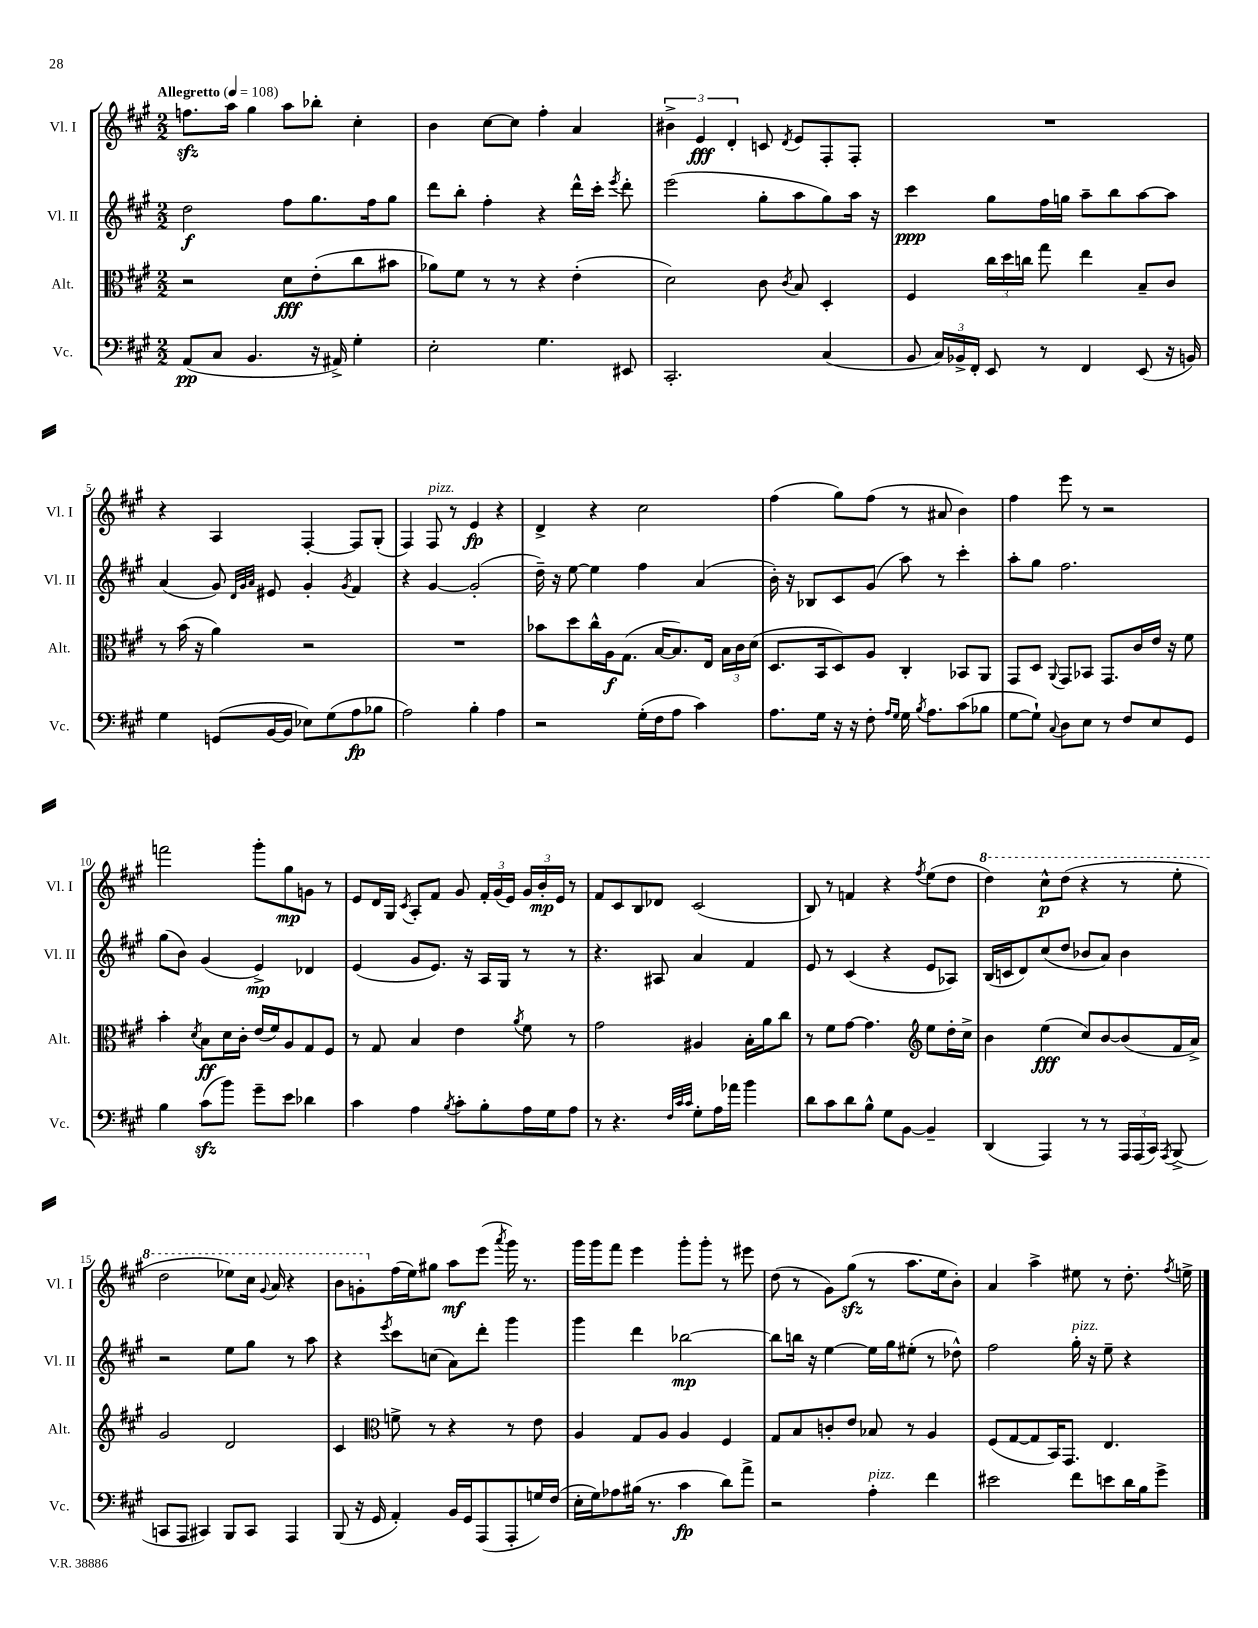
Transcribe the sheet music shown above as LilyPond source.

<<
\new StaffGroup <<
\new Staff = "s0" \with { instrumentName = "Vl. I" shortInstrumentName = "Vl. I" } {
    \clef treble \key a \major \numericTimeSignature \time 2/2 \tempo "Allegretto" 4 = 108
    \autoBeamOff f''8.[\sfz a''16] gis''4 a''8[ bes''8]-. cis''4-. |
    b'4 cis''8[~ cis''8] fis''4-. a'4 |
    \tuplet 3/2 { bis'4-> e'4\fff d'4-. } c'8 \acciaccatura { d'8 } e'8[ fis8-. fis8]-. |
    R1 |
    r4 a4 fis4~-. fis8[ gis8]-.( |
    fis4) fis8^\markup { \italic "pizz." } r8 e'4\fp r4 |
    d'4-> r4 cis''2 |
    fis''4( gis''8[) fis''8]( r8 ais'8 b'4) |
    fis''4 e'''8 r8 r2 |
    f'''2 gis'''8[-. gis''8\mp g'8] r8 |
    e'8[ d'16 gis16] \acciaccatura { cis'8 } a8[-. fis'8] gis'8 \tuplet 3/2 { fis'16[-. gis'16( e'16]) } \tuplet 3/2 { gis'16[ b'16-.\mp e'16] } r8 |
    fis'8[ cis'8 b8 des'8] cis'2( |
    b8) r8 f'4 r4 \acciaccatura { fis''8 } e''8[( d''8] |
    \ottava #1 d'''4) cis'''8[-^\p d'''8]( r4 r8 e'''8-. |
    d'''2 ees'''8[) cis'''16] \appoggiatura { gis''8 } a''16 r4 |
    b''8[ g''8-. \ottava #0 fis''16( e''16) gis''8] a''8[\mf e'''8]( \acciaccatura { a'''8 } gis'''16) r8. |
    gis'''16[ gis'''16 fis'''8] e'''4 gis'''8[-. gis'''8]-. r8 eis'''8 |
    d''8( r8 gis'8[) gis''8]\sfz( r8 a''8.[ e''16 b'8]-.) |
    a'4 a''4-> eis''8 r8 d''8.-. \acciaccatura { fis''8 } e''16-> \bar "|." |
}
\new Staff = "s1" \with { instrumentName = "Vl. II" shortInstrumentName = "Vl. II" } {
    \clef treble \key a \major \numericTimeSignature \time 2/2
    \autoBeamOff d''2\f fis''8[ gis''8. fis''16 gis''8] |
    d'''8[ b''8]-. fis''4-. r4 d'''16[-^ cis'''16]-. \acciaccatura { e'''8 } d'''8-. |
    e'''2( gis''8[-. a''8 gis''8) a''16] r16 |
    cis'''4\ppp gis''8[ fis''16 g''16] a''8[-- b''8 a''8~ a''8] |
    a'4( gis'8) \grace { d'32[ gis'32 a'32] } eis'8 gis'4-. \acciaccatura { gis'8 } fis'4 |
    r4 gis'4~ gis'2-.( |
    d''16--) r16 e''8~ e''4 fis''4 a'4( |
    b'16-.) r16 bes8[ cis'8 gis'8]( a''8) r8 cis'''4-. |
    a''8[-. gis''8] fis''2. |
    gis''8[( b'8]) gis'4( e'4->\mp) des'4 |
    e'4( gis'8[ e'8.]) r16 a16[ gis16] r8 r8 |
    r4. ais8 a'4 fis'4 |
    e'8 r8 cis'4( r4 e'8[ aes8]) |
    b16[( c'16 d'8) cis''8( d''8] bes'8[ a'8]) bes'4 |
    r2 e''8[ gis''8] r8 a''8 |
    r4 \acciaccatura { e'''8 } cis'''8[ c''8]( a'8[) d'''8]-. gis'''4 |
    gis'''4 d'''4 bes''2~\mp |
    bes''8[ b''16] r16 e''4~ e''16[ gis''16 eis''8]-.( r8 des''8-^) |
    fis''2 gis''16-.^\markup { \italic "pizz." } r16 e''8-- r4 \bar "|." |
}
\new Staff = "s2" \with { instrumentName = "Alt." shortInstrumentName = "Alt." } {
    \clef alto \key a \major \numericTimeSignature \time 2/2
    \autoBeamOff r2 d'8[\fff e'8-.( cis''8 bis'8] |
    aes'8[) fis'8] r8 r8 r4 e'4-.( |
    d'2) cis'8 \acciaccatura { cis'8 } b8 d4-. |
    fis4 \tuplet 3/2 { cis''16[ d''16 c''16] } gis''8 e''4 b8[-- cis'8] |
    r8 b'16( r16 a'4) r2 |
    R1 |
    bes'8[ d''8 cis''16-^ a16\f gis8.]( b16[~ b8.) e16] \tuplet 3/2 { b16[ cis'16 d'16]( } |
    d8.[ b,16 d8) a8] cis4-. bes,8[ a,8] |
    gis,8[ d8] \appoggiatura { a,8 } gis,8[ bes,8] gis,8.[ cis'16 e'16] r16 fis'8 |
    b'4-. \acciaccatura { d'8 } b8[\ff d'16 cis'16]-. e'16[( fis'16) a8 gis8 fis8] |
    r8 gis8 b4 e'4 \acciaccatura { a'8 } fis'8 r8 |
    gis'2 ais4 b16[-. a'16 cis''8] |
    r8 fis'8[ gis'8]~ gis'4. \clef treble e''8[ d''16-. cis''16]-> |
    b'4 e''4\fff( cis''8[) b'8~ b'8( fis'16 a'16]->) |
    gis'2 d'2 |
    cis'4 \clef alto f'8-> r8 r4 r8 e'8 |
    a4 gis8[ a8] a4 fis4 |
    gis8[ b8 c'8-. e'8] bes8 r8 a4 |
    fis8[( gis8~ gis8 b,16) gis,8.] e4. \bar "|." |
}
\new Staff = "s3" \with { instrumentName = "Vc." shortInstrumentName = "Vc." } {
    \clef bass \key a \major \numericTimeSignature \time 2/2
    \autoBeamOff a,8[\pp( cis8] b,4. r16 ais,16->) gis4-. |
    e2-. gis4. eis,8 |
    cis,2.-. cis4( |
    b,8 \tuplet 3/2 { cis16[) bes,16-> fis,16]-. } e,8 r8 fis,4 e,8( r16 b,16) |
    gis4 g,8[( b,16~ b,16] ees8[) gis8( a8\fp bes8] |
    a2) b4-. a4 |
    r2 gis16[-.( fis16 a8] cis'4) |
    a8.[ gis16] r16 r16 fis8-. \grace { a16[ gis16] } gis16 \acciaccatura { b8 } a8.[ cis'8( bes8] |
    gis8[~ gis8]-!) \appoggiatura { cis8 } d8[ e8] r8 fis8[ e8 gis,8] |
    b4 cis'8[\sfz( b'8]) gis'8[-- e'8] des'4 |
    cis'4 a4 \acciaccatura { b8 } cis'8[-. b8-. a16 gis16 a8] |
    r8 r4. \grace { fis32[ cis'32 cis'32] } gis8[-. a16 aes'16] b'4 |
    d'8[ cis'8 d'8 b8]-^ gis8[ b,8]~ b,4-- |
    d,4( a,,4) r8 r8 \tuplet 3/2 { a,,16[ a,,16( cis,16]) } \acciaccatura { a,,8 } b,,8->( |
    c,8[ a,,8] cis,4) b,,8[ cis,8] a,,4 |
    b,,8( r16 gis,16 a,4-.) b,16[ gis,16 a,,8( a,,8-. g16) fis16]( |
    e16[-. gis16) aes8 bis16]( r8. cis'4\fp d'8[) a'8]-> |
    r2 a4-.^\markup { \italic "pizz." } fis'4 |
    eis'2 fis'8[ e'8 d'16 b16 gis'8]-> \bar "|." |
}
>>
>>
